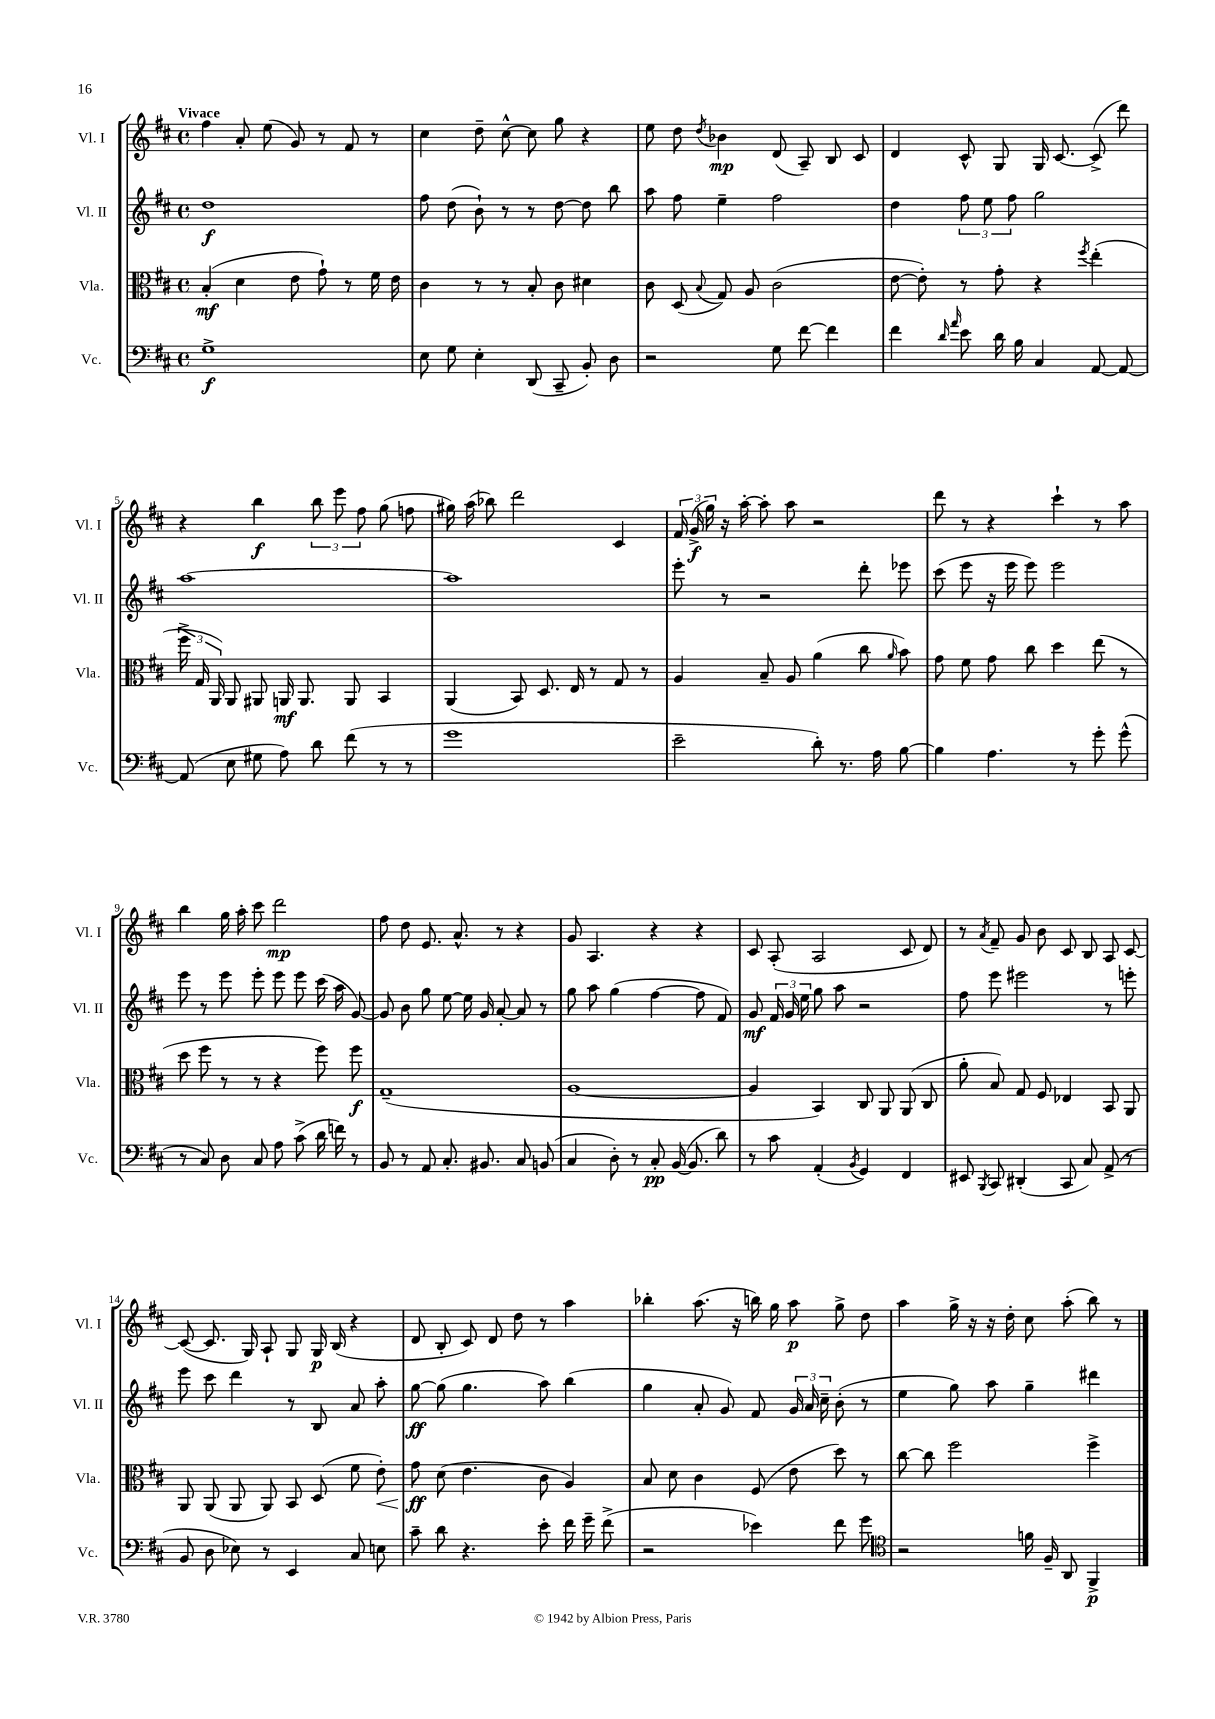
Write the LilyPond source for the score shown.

<<
\new StaffGroup <<
\new Staff = "s0" \with { instrumentName = "Vl. I" shortInstrumentName = "Vl. I" } {
    \clef treble \key d \major \defaultTimeSignature \time 4/4 \tempo "Vivace"
    \autoBeamOff fis''4 a'8-. e''8( g'8) r8 fis'8 r8 |
    cis''4 d''8-- cis''8~-^ cis''8 g''8 r4 |
    e''8 d''8 \acciaccatura { d''8 } bes'4\mp d'8( a8--) b8 cis'8 |
    d'4 cis'8-^ g8 g16 cis'8.~ cis'8->( d'''8) |
    r4 b''4\f \tuplet 3/2 { b''8 e'''8 fis''8 } g''8( f''8 |
    gis''16) a''16( bes''8) d'''2 cis'4 |
    \tuplet 3/2 { fis'16 g'16->\f( g''16) } r16 a''16~-. a''8-. a''8 r2 |
    d'''8 r8 r4 cis'''4-! r8 a''8 |
    b''4 g''16 a''16-. cis'''8 d'''2\mp |
    fis''8 d''8 e'8. a'8.-^ r8 r4 |
    g'8 a4. r4 r4 |
    cis'8 a8-.( a2 cis'8 d'8) |
    r8 \acciaccatura { a'8 } fis'8-- g'8 b'8 cis'8 b8 a8 cis'8~ |
    cis'8~( cis'8. g16) a8-! g8 g16\p b16( r4 |
    d'8 b8-. cis'8) d'8 d''8 r8 a''4 |
    bes''4-. a''8.( r16 b''16) g''16 a''8\p g''8-> d''8 |
    a''4 g''16-> r16 r16 d''16-. cis''8 a''8-.( b''8) r8 \bar "|." |
}
\new Staff = "s1" \with { instrumentName = "Vl. II" shortInstrumentName = "Vl. II" } {
    \clef treble \key d \major \defaultTimeSignature \time 4/4
    \autoBeamOff d''1\f |
    fis''8 d''8( b'8-!) r8 r8 d''8~ d''8 b''8 |
    a''8 fis''8 e''4-- fis''2 |
    d''4 \tuplet 3/2 { fis''8 e''8 fis''8 } g''2 |
    a''1~ |
    a''1 |
    e'''8-. r8 r2 d'''8-. ees'''8 |
    cis'''8( e'''8 r16 e'''16 e'''8) e'''2 |
    e'''8 r8 e'''8 e'''8-. e'''8 e'''8 cis'''16( a''16 g'8~) |
    g'8 b'8 g''8 e''8~ e''16 g'16 a'8~-. a'8 r8 |
    g''8 a''8 g''4( fis''4~ fis''8 fis'8) |
    g'8\mf \tuplet 3/2 { fis'16 g'16 e''16 } g''8 a''8 r2 |
    fis''8 e'''8 eis'''2 r8 e'''8-. |
    e'''8 cis'''8 d'''4 r8 b8 a'8 a''8-. |
    g''8~\ff g''8( g''4. a''8) b''4( |
    g''4 a'8-. g'8) fis'8 \tuplet 3/2 { g'16 a'16 cis''16-- } b'8-.( r8 |
    e''4 g''8) a''8 g''4-- dis'''4 \bar "|." |
}
\new Staff = "s2" \with { instrumentName = "Vla." shortInstrumentName = "Vla." } {
    \clef alto \key d \major \defaultTimeSignature \time 4/4
    \autoBeamOff b4-.\mf( d'4 e'8 g'8-!) r8 fis'16 e'16 |
    cis'4 r8 r8 b8-. cis'8 dis'4 |
    cis'8 d8( \appoggiatura { b8 } g8) a8 cis'2( |
    e'8~ e'8-.) r8 g'8-. r4 \acciaccatura { fis''8 } e''4-.( |
    \tuplet 3/2 { fis''16-> g16 a,16) } a,8 ais,8 a,16\mf a,8. a,8 b,4 |
    a,4( b,8) d8. e16 r8 g8 r8 |
    a4 b8-- a8 a'4( cis''8 \grace { a'16 } b'8) |
    g'8 fis'8 g'8 cis''8 d''4 e''8( r8 |
    d''8 fis''8 r8 r8 r4 fis''8) fis''8\f |
    g1--( |
    a1~ |
    a4 b,4) cis8 a,8 a,8( cis8 |
    a'8-. b8) g8 fis8 ees4 b,8 a,8 |
    a,8 a,8( a,8 a,8) b,8 d8( fis'8 e'8-.\<) |
    g'8\ff\! d'8( e'4. cis'8 a4) |
    b8 d'8 cis'4 fis8( e'8 d''8) r8 |
    cis''8~ cis''8 fis''2 fis''4-> \bar "|." |
}
\new Staff = "s3" \with { instrumentName = "Vc." shortInstrumentName = "Vc." } {
    \clef bass \key d \major \defaultTimeSignature \time 4/4
    \autoBeamOff g1->\f |
    e8 g8 e4-. d,8( cis,8-- b,8-.) d8 |
    r2 g8 fis'8~ fis'4 |
    fis'4 \grace { d'16 a'16 } e'8 d'16 b16 cis4 a,8~ a,8~ |
    a,8( e8 gis8 a8) d'8 fis'8( r8 r8 |
    g'1 |
    e'2-- d'8-.) r8. a16 b8~ |
    b4 a4. r8 g'8-. g'8-^( |
    r8 cis8) d8 cis8 a8 cis'8->( d'16 f'16) r8 |
    b,8 r8 a,8 cis8.-. bis,8. cis8 b,8( |
    cis4 d8-.) r8 cis8-.\pp b,16~( b,8. d'8) |
    r8 cis'8 a,4-.( \acciaccatura { b,8 } g,4) fis,4 |
    eis,8 \acciaccatura { b,,8 } cis,8 dis,4-.( cis,8 cis8) a,8->( r8 |
    b,8 d8 ees8) r8 e,4 cis8 e8 |
    cis'8-- d'8 r4. e'8-. fis'16 g'16-- fis'8->( |
    r2 ees'4) fis'8 g'8 |
    \clef tenor r2 f'16 fis16-- a,8 fis,4->\p \bar "|." |
}
>>
>>
